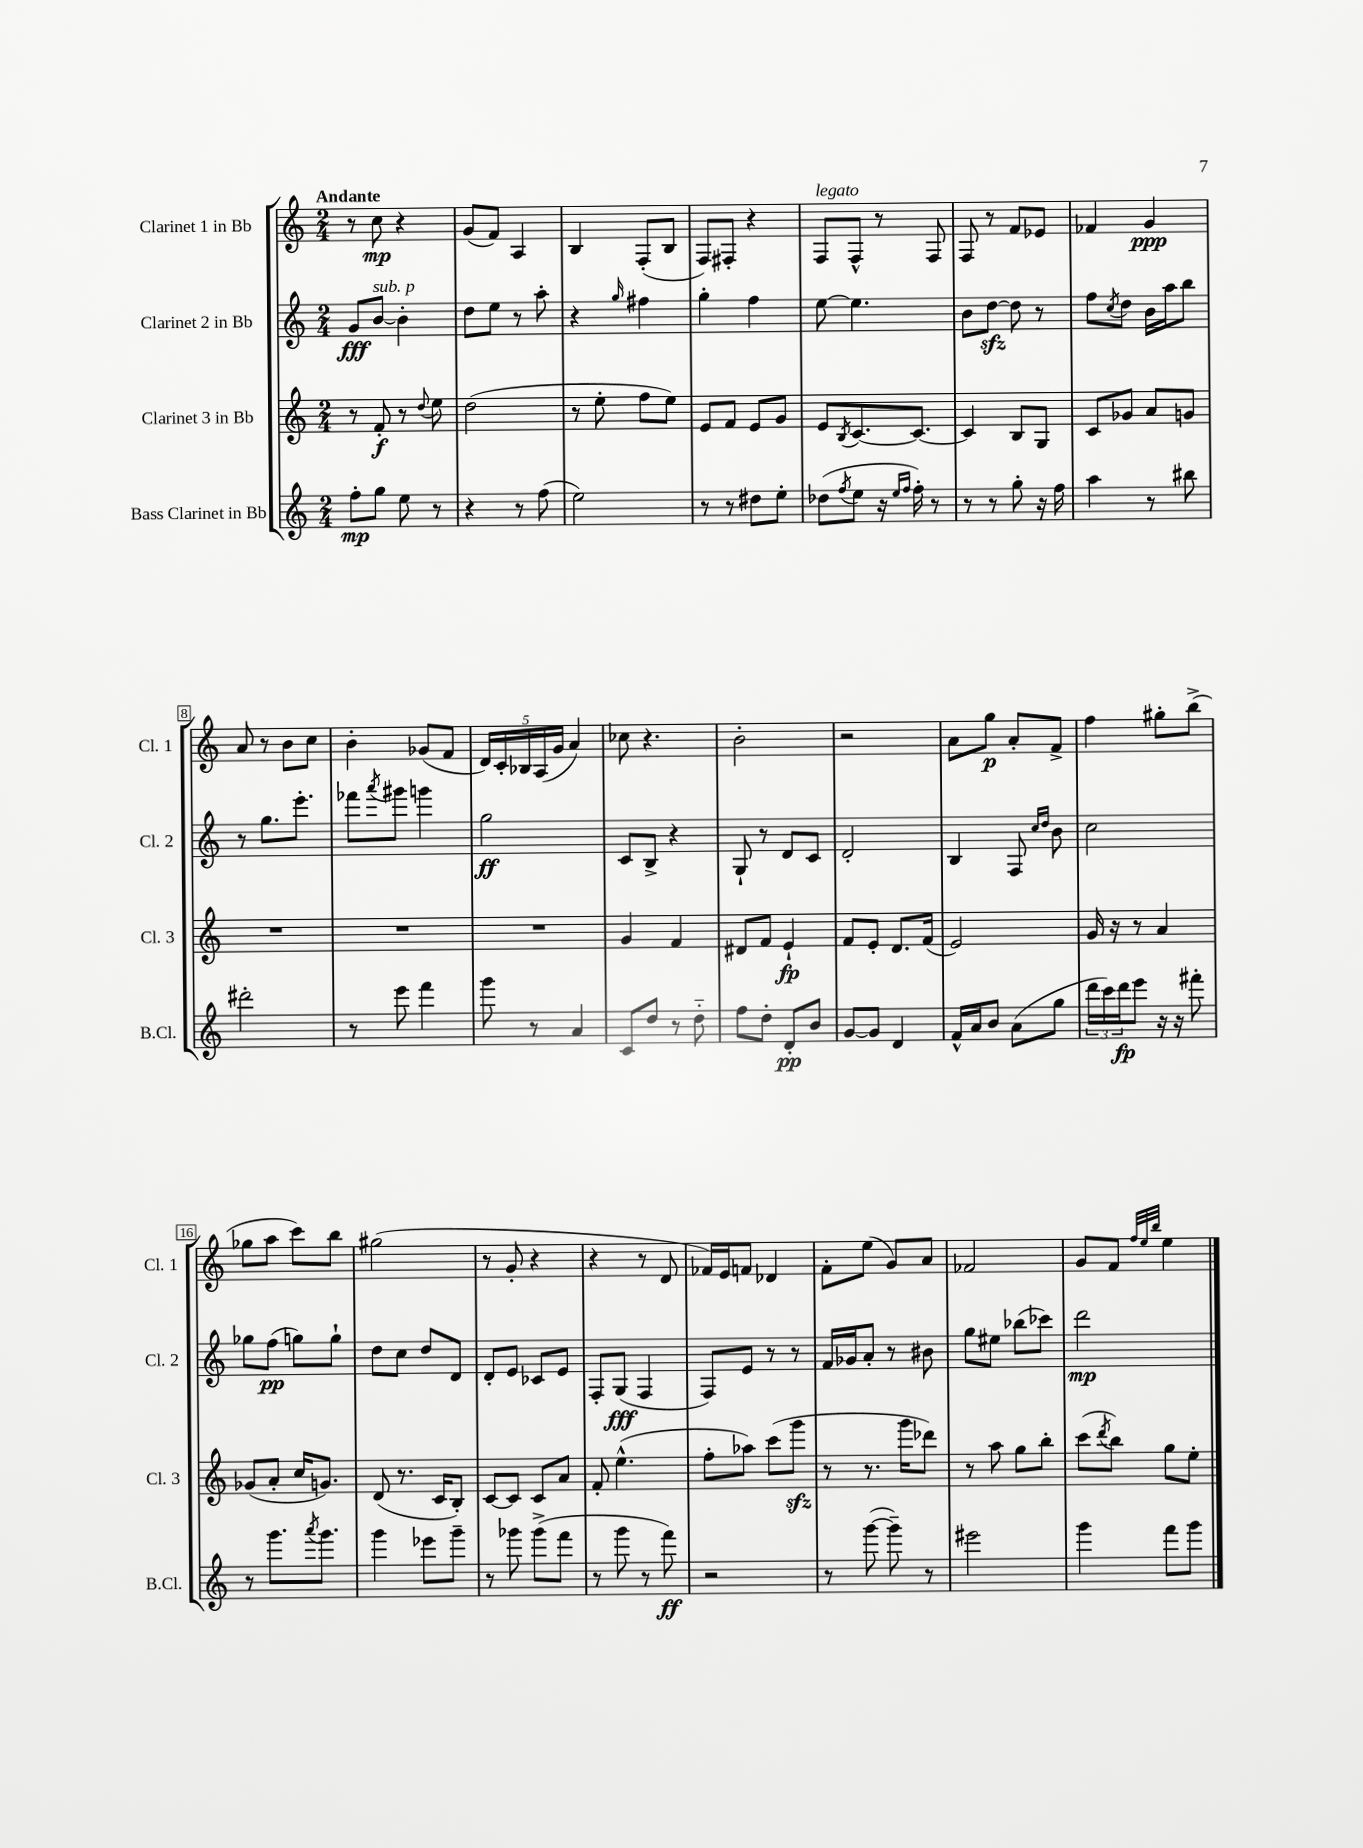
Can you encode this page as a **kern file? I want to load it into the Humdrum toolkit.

**kern	**kern	**kern	**kern
*staff4	*staff3	*staff2	*staff1
*clefG2	*clefG2	*clefG2	*clefG2
*k[]	*k[]	*k[]	*k[]
*M2/4	*M2/4	*M2/4	*M2/4
8ff'	8r	8g	8r
8gg	8f'	[8b	8cc
8ee	8r	4b']	4r
.	8qqdd	.	.
8r	8ee	.	.
=	=	=	=
4r	(2dd	8dd	(8g
.	.	8ee	8f)
8r	.	8r	4A
(8ff	.	8aa'	.
=	=	=	=
2ee)	8r	4r	4B
.	8ee'	.	.
.	.	16qqgg	.
.	8ff	4ff#	(8F'
.	8ee)	.	8B
=	=	=	=
8r	8e	4gg'	8F)
8r	8f	.	8F#'
8dd#	8e	4ff	4r
8ee'	8g	.	.
=	=	=	=
(8dd-	8e	[8ee	8F
8qff	8qB	.	.
8ee	[8.c	4.ee]	8F^^
16r	.	.	8r
16qqee	.	.	.
16qqff	.	.	.
16ff')	8.c_	.	.
8r	.	.	8F
=	=	=	=
8r	4c]	8b	8F
8r	.	[8dd	8r
8gg'	8B	8dd]	8f
16r	8G	8r	8e-
16ff	.	.	.
=	=	=	=
4aa	8c	8ff	4f-
.	.	8qcc	.
.	8g-	8dd	.
8r	8a	16b	4g
.	.	16aa	.
8bb#	8g	8bb	.
=	=	=	=
2ddd#'	2r	8r	8a
.	.	8.gg	8r
.	.	.	8b
.	.	8.eee'	.
.	.	.	8cc
=	=	=	=
8r	2r	8fff-	4b'
.	.	8qaaa	.
8eee	.	8ggg#	.
4fff	.	4ggg	(8g-
.	.	.	8f
=	=	=	=
8ggg	2r	2gg	20d)
.	.	.	20c'
.	.	.	20B-
8r	.	.	.
.	.	.	(20A
.	.	.	20g
4a	.	.	4a)
=	=	=	=
8c	4g	8c	8cc-
8dd	.	8B^	4.r
8r	4f	4r	.
8dd'~	.	.	.
=	=	=	=
8ff	8d#	8G`	2b'
8dd'	8f	8r	.
8d'	4e`	8d	.
8b	.	8c	.
=	=	=	=
[8g	8f	2d'	2r
8g]	8e'	.	.
4d	8.d	.	.
.	(16f	.	.
=	=	=	=
16f^^	2e)	4B	8a
16a	.	.	.
8b	.	.	8gg
(8a	.	8F	8a'
.	.	16qqcc	.
.	.	16qqdd	.
8gg	.	8b	8f^
=	=	=	=
24ddd	16g	2cc	4ff
24ccc)	.	.	.
.	16r	.	.
24ddd	.	.	.
8eee	8r	.	.
16r	4a	.	8gg#'
16r	.	.	.
8fff#'	.	.	(8bb^
=	=	=	=
8r	(8g-	8gg-	8gg-
8.ggg	8a'	(8ff	8aa
.	16cc	8gg)	8ccc)
8qaaa	.	.	.
8.ggg	8.g)	.	.
.	.	8gg`	8bb
=	=	=	=
4ggg	(8d	8dd	(2gg#
.	8.r	8cc	.
8eee-	.	8dd	.
.	16c	.	.
8ggg~	8B')	8d	.
=	=	=	=
8r	[8c	8d'	8r
8ggg-	8c]	8e	8g'
(8ggg-^	8c	8c-	4r
8fff	8a	8e	.
=	=	=	=
8r	8f'	8F'	4r
8ggg	(4.ee^^	(8G	.
8r	.	4F	8r
8fff)	.	.	8d
=	=	=	=
2r	8ff'	8F)	16f-)
.	.	.	16e
.	8aa-)	8e	8f
.	(8ccc	8r	4d-
.	8ggg	8r	.
=	=	=	=
8r	8r	16f	8f'
.	.	16g-	.
([8ggg	8.r	8a'	(8ee
8ggg~])	.	8r	8g)
.	16ggg	.	.
8r	8ddd-)	8b#	8a
=	=	=	=
2eee#	8r	8gg	2f-
.	8aa	8ee#	.
.	8gg	(8bb-	.
.	8bb'	8ccc-)	.
=	=	=	=
4ggg	(8ccc	2ddd	8g
.	8qddd	.	.
.	8bb)	.	8f
.	.	.	32qqff
.	.	.	32qqee
.	.	.	32qqbb
8fff	8gg	.	4ee
8ggg	8ee'	.	.
==	==	==	==
*-	*-	*-	*-
